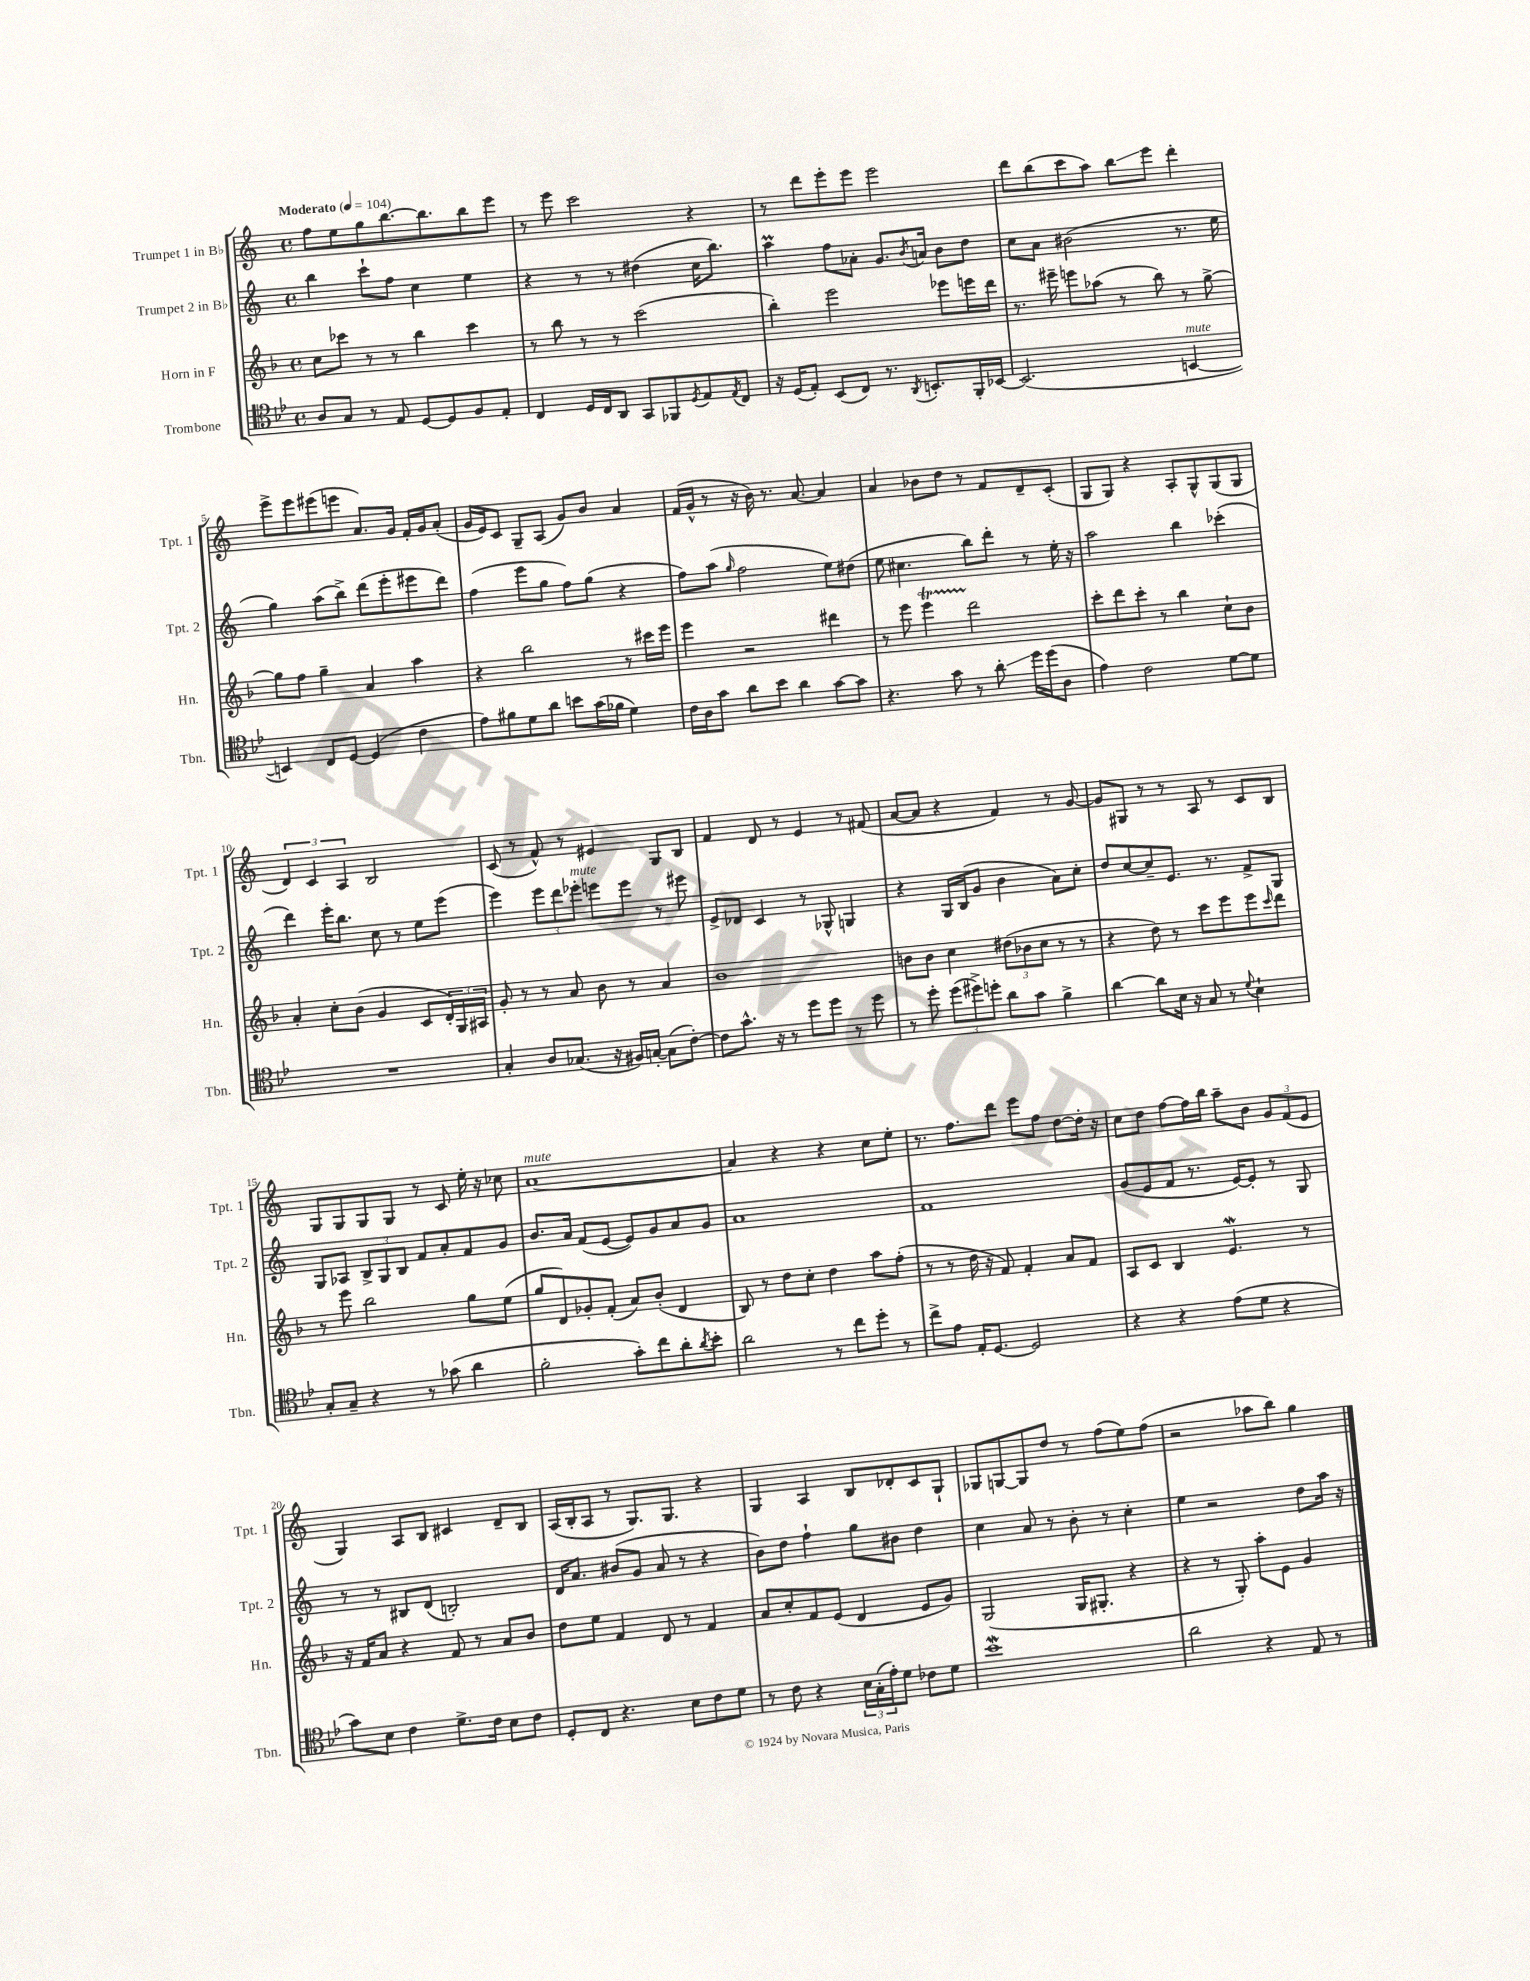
<<
\new StaffGroup <<
\new Staff = "s0" \with { instrumentName = "Trumpet 1 in Bb" shortInstrumentName = "Tpt. 1" } {
    \clef treble \key c \major \defaultTimeSignature \time 4/4 \tempo "Moderato" 4 = 104
    f''8 e''8 g''8 b''8.~ b''8. b''8 e'''8 |
    r8 e'''8 c'''2 r4 |
    r8 d'''8 e'''8-. e'''8 e'''2 |
    d'''8 b''8( c'''8 a''8) b''8\glissando e'''8 d'''4-. |
    e'''8-> e'''8 eis'''8( e'''8 a'8.) g'16 f'16-. g'16 a'8-.( |
    g'16 e'16) c'8 g8-- a8( g'8) b'8 a'4 |
    f'16( g'16-^ r8 r16 b'16) r8. a'8.~ a'4 |
    a'4 bes'8 d''8 r8 f'8 d'8-- c'8-.( |
    g8 g8) r4 a8-. g8-^ g8( g8 |
    \tuplet 3/2 { d'4) c'4 a4 } b2 |
    c'8( r8 f'8-^) r8 eis'4 g8 b8 |
    f'4 d'8 r8 e'4 r8 fis'8( |
    a'8~ a'8 r4 f'4) r8 g'8~ |
    g'8 gis8 r8 r8 a8 r8 c'8 b8 |
    g8 g8 g8 g8 r8 c'8 e''16-. r16 ces''8 |
    a'1~^\markup { \italic "mute" } |
    a'4 r4 r4 c''8 e''8-. |
    r8. f''8. d'''8 e'''8 f''8 d''8~ d''16-. r16 |
    c''8 d''8 f''8~ f''16 b''16 a''8-- b'8 \tuplet 3/2 { g'8 f'8( e'8 } |
    g4) a8 b8 cis'4 d'8-- b8 |
    a16( b16-. a8 r8 g8.) g8. r4 |
    g4 a4 b8 des'8-. c'8 g8-! |
    ges8 g8~ g8 d''8 r8 f''8( e''8) f''8( |
    r2 aes''8 b''8) g''4 \bar "|." |
}
\new Staff = "s1" \with { instrumentName = "Trumpet 2 in Bb" shortInstrumentName = "Tpt. 2" } {
    \clef treble \key c \major \defaultTimeSignature \time 4/4
    b''4 c'''8-! f''8 c''4 e''4 |
    r4 r8 r8 dis''4( c''16 b''8.) |
    a''4\prall f''8 aes'8-. g'8. \acciaccatura { b'8 } a'16 b'8 d''8 |
    c''8 a'8 bis'2( r8. e''16 |
    g''4) a''8( b''8->) d'''8( e'''8-. eis'''8 d'''8) |
    f''4( e'''8 g''8 f''8) g''8( r4 |
    f''8) a''8( \grace { g''16 } f''2 e''8) dis''8( |
    e''8 cis''4. b''8) d'''8-. r8 e''16-. r16 |
    a''2 b''4 ces'''4-.( |
    d'''4) e'''16-. b''8. c''8 r8 e''8 e'''8( |
    e'''4) \tuplet 3/2 { e'''8 d'''8 ees'''8-.^\markup { \italic "mute" } } e'''8 e'''8 r8 eis'''8 |
    e'8-> des'8 c'4 r8 ges8-^ g4 |
    r4 g16 b16( g'8 b'4 a'8) c''8-. |
    d''8 c''8~ c''8-- e'8. r8. f'8-> g8 |
    g8 aes8 \tuplet 3/2 { b8-> g8 b8 } f'8 a'8-. f'8 g'8 |
    b'8. a'16 f'8( e'8~ e'8) g'8 a'8 g'8 |
    a'1 |
    f'1 |
    g'8( e'8 f'8 r8. e'16~) e'8-. r8 g8 |
    r8 r8 bis8 d'8( b2-.) |
    d'16 a'8. bis'8( g'8 a'8 r8 r4 |
    b'8) d''8 f''4-! g''8 bis'8 d''4 |
    c''4 a'8 r8 b'8-. r8 c''4-. |
    e''4 r2 d''8 a''16 r16 \bar "|." |
}
\new Staff = "s2" \with { instrumentName = "Horn in F" shortInstrumentName = "Hn." } {
    \clef treble \key f \major \defaultTimeSignature \time 4/4
    c''8 ces'''8 r8 r8 bes''4 ces'''4 |
    r8 bes''8 r8 r8 c'''2( |
    bes''4-.) e'''2 ees'''8 e'''16 d'''16 |
    r8. eis'''16-- e'''8 aes''8( r8 bes''8) r8 g''8~-> |
    g''8 f''8 g''4-- a'4 a''4 |
    r4 bes''2 r8 cis'''16 e'''16 |
    e'''4 r2 dis'''4 |
    r8 e'''8 e'''4\startTrillSpan d'''2\stopTrillSpan |
    c'''8-. d'''8 c'''8-. r8 bes''4 c''8-! bes'8 |
    a'4-. c''8-. bes'8( g'4 c'8 \tuplet 3/2 { d'16-.) g16 ais16 } |
    g'8-. r8 r8 a'8 bes'8 r8 a'4 |
    bes'1 |
    b'8 b'8 c''4 \tuplet 3/2 { dis''8( bes'8 c''8 } r8 r8 |
    r4 d''8) r8 c'''8 e'''8 e'''8 \grace { c'''16 } d'''8 |
    r8 e'''8 bes''2 g''8 e''8( |
    g''8 d'8) ges'8-. f'8-.( a'8) bes'8-.( d'4 |
    bes8) r8 d''8 c''8-. d''4 a''8 f''8-.( |
    r8 r8 d''16 r16 f'8) f'4-. a'8 f'8 |
    a8 c'8 bes4 e'4.\mordent r8 |
    r16 f'16 a'8 r4 f'8 r8 a'8 bes'8 |
    d''8 e''8 f'4 d'8 r8 f'4 |
    a'8 c''8-. f'8 e'8( d'4 e'8 g'8) |
    g2( g16 gis8.-. r4 |
    r4 r8 g8-.) a''8-. e'8 g'4 \bar "|." |
}
\new Staff = "s3" \with { instrumentName = "Trombone" shortInstrumentName = "Tbn." } {
    \clef tenor \key bes \major \defaultTimeSignature \time 4/4
    a8 g8 r8 ees8 d8~ d8 f8 ees8-. |
    c4 d16 c16 a,8 g,8 fes,8 \acciaccatura { d8 } ees8 \acciaccatura { ees8 } c8 |
    r16 d16( ees8-.) bes,8( c8) r8. \acciaccatura { a,8 } b,8.-. f,16-. bes,16~ |
    bes,2.( b,4~^\markup { \italic "mute" } |
    b,4) c8 d8~ d4( c'4 |
    ees'8) fis'8 d'8 a'8 b'8 g'16( fes'16 d'4) |
    c'16 a16 g'8 a'8 bes'8 a'4 g'8~ g'8 |
    r4. g'8 r8 a'8-.\glissando d''16 d''16( a8 |
    ees'4) c'2 d'8~ d'8 |
    R1 |
    g4-. a8 ges8.( r16 fis16) g16~-. g8( c'8~-.) |
    c'8 g'8.-^ r16 r8 d''8 d''8 r8 d''8 |
    r8 d''8-. \tuplet 3/2 { d''8( dis''8->) d''8-. } a'8 g'8 f'4-> |
    a'4~ a'8 bes16 r16 g8 r8 \appoggiatura { d'8 } bes4-! |
    g8-. g8-- r4 r8 ges'8( a'4 |
    f'2-. g'8-.) c''8 a'8-. \acciaccatura { a'8 } bes'8-. |
    a'2 r8 c''8 d''8-. r8 |
    c''8-> ees'8 ees16-. d8.~ d2 |
    r4 r4 ees'8( d'8 r4 |
    g'8) bes8 c'4 d'8.-> c'16 bes8 c'8 |
    d8-. c8 r4. bes8 c'8 d'8 |
    r8 c'8 r4 \tuplet 3/2 { bes16 g16-.( ees'16-.) } d'8 ces'8 d'8 |
    bes'1\mordent |
    a'2 r4 ees8 r8 \bar "|." |
}
>>
>>
